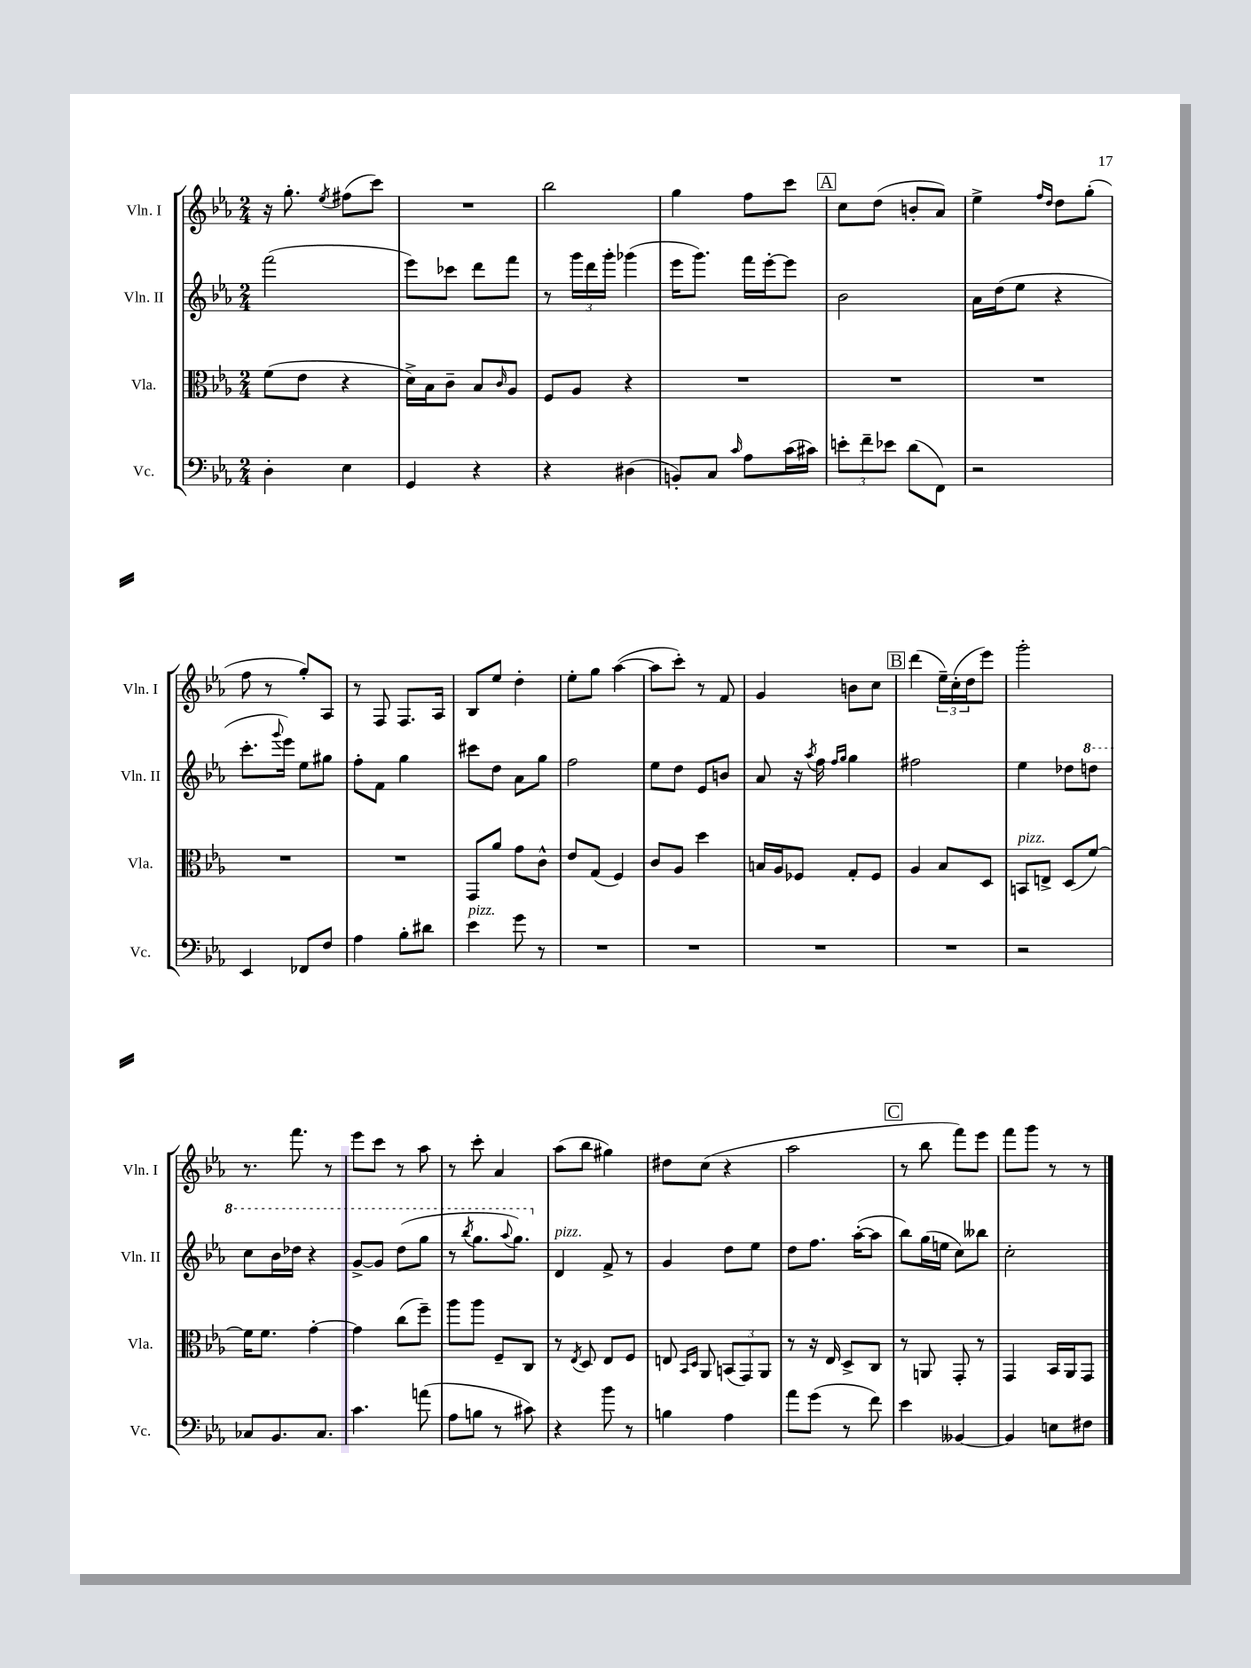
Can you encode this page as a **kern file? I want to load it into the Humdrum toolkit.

**kern	**kern	**kern	**kern
*staff4	*staff3	*staff2	*staff1
*clefF4	*clefC3	*clefG2	*clefG2
*k[b-e-a-]	*k[b-e-a-]	*k[b-e-a-]	*k[b-e-a-]
*M2/4	*M2/4	*M2/4	*M2/4
4D'	(8f	(2fff	16r
.	.	.	8.gg'
.	8e-	.	.
.	.	.	8qee-
4E-	4r	.	(8ff#
.	.	.	8ccc)
=	=	=	=
4GG	16d^)	8eee-)	2r
.	16B-	.	.
.	8c~	8ccc-	.
4r	8B-	8ddd	.
.	16qqc	.	.
.	8A-	8fff	.
=	=	=	=
4r	8F	8r	2bb-
.	8A-	24ggg	.
.	.	24ddd	.
.	.	24ggg'	.
(4D#	4r	(4ggg-	.
=	=	=	=
8BB')	2r	16eee-	4gg
.	.	8.ggg)	.
8C	.	.	.
16qqc	.	.	.
8A-	.	16fff	8ff
.	.	[16eee-'	.
(16c	.	8eee-]	8ccc
16c#)	.	.	.
=	=	=	=
12e'	2r	2b-	8cc
12f~	.	.	.
.	.	.	(8dd
12e-	.	.	.
(8d	.	.	8b'
8FF)	.	.	8a-)
=	=	=	=
2r	2r	16a-	4ee-^
.	.	(16dd	.
.	.	8ee-	.
.	.	.	16qqff
.	.	.	16qqdd
.	.	4r	8dd
.	.	.	(8gg'
=	=	=	=
4EE-	2r	8.ccc'	8ff
.	.	.	8r
.	.	8qqggg	.
.	.	16eee-)	.
8FF-	.	8ee-	8gg')
8F	.	8gg#	8A-
=	=	=	=
4A-	2r	8ff'	8r
.	.	8f	8F
8B-'	.	4gg	8.F
8d#	.	.	.
.	.	.	16A-
=	=	=	=
4e-	8GG	8ccc#	8B-
.	8a-	8dd	8ee-
8g	8g	8a-	4dd'
8r	8c^^	8gg	.
=	=	=	=
2r	8e-	2ff	8ee-'
.	(8G	.	8gg
.	4F)	.	([4aa-
=	=	=	=
2r	8c	8ee-	8aa-]
.	8A-	8dd	8ccc')
.	4dd	8e-	8r
.	.	8b	8f
=	=	=	=
2r	16B	8a-	4g
.	16A-	.	.
.	8F-	16r	.
.	.	8qaa-	.
.	.	16ff	.
.	.	16qqff	.
.	.	16qqgg	.
.	8G'	4gg	8b
.	8F-	.	8cc
=	=	=	=
2r	4A-	2ff#	(4ddd
.	8B-	.	24ee-~)
.	.	.	(24cc'
.	.	.	24dd
.	8D	.	8eee-)
=	=	=	=
2r	8BB	4ee-	2ggg'
.	8E^	.	.
.	(8D	8dd-	.
.	[8f)	8ddd	.
=	=	=	=
8C-	16f]	8ccc	8.r
.	8.f	.	.
8.BB-	.	16bb-	.
.	.	16ddd-	8.fff
.	[4g'	4r	.
8.C-	.	.	.
.	.	.	8r
=	=	=	=
4.c	4g]	[8gg^	8eee-
.	.	8gg]	8ccc
.	(8cc	(8ddd	8r
(8a	8ff~)	8ggg	8aa-
=	=	=	=
8A-	8aa-	8r	8r
.	.	8qbbb-	.
8B	8aa-	8.ggg	8ccc'
8r	8F~	.	4a-
.	.	8qqaaa-	.
.	.	8.ggg)	.
8c#)	8C	.	.
=	=	=	=
4r	8r	4d	(8aa-
.	8qE-	.	.
.	8D	.	8bb-
8b-	8E-	8f^	4gg#)
8r	8F	8r	.
=	=	=	=
4B	8E	4g	8dd#
.	16qqBB-	.	.
.	16qqD	.	.
.	8AA-	.	(8cc
4A-	(12BB	8dd	4r
.	12GG)	.	.
.	.	8ee-	.
.	12AA-	.	.
=	=	=	=
8a-	8r	8dd	2aa-
(8g	16r	8.ff	.
.	16E-	.	.
8r	8D^	.	.
.	.	([16aa-'	.
8f)	8C	8aa-]	.
=	=	=	=
4e-	8r	8bb-)	8r
.	8AA	(16gg	8bb-
.	.	16ee	.
[4BB--	8GG'	8cc)	8fff)
.	8r	8bb--	8eee-
=	=	=	=
4BB--]	4GG	2cc'	8fff
.	.	.	8ggg
8E	16BB-	.	8r
.	16AA-	.	.
8F#	8GG	.	8r
==	==	==	==
*-	*-	*-	*-
